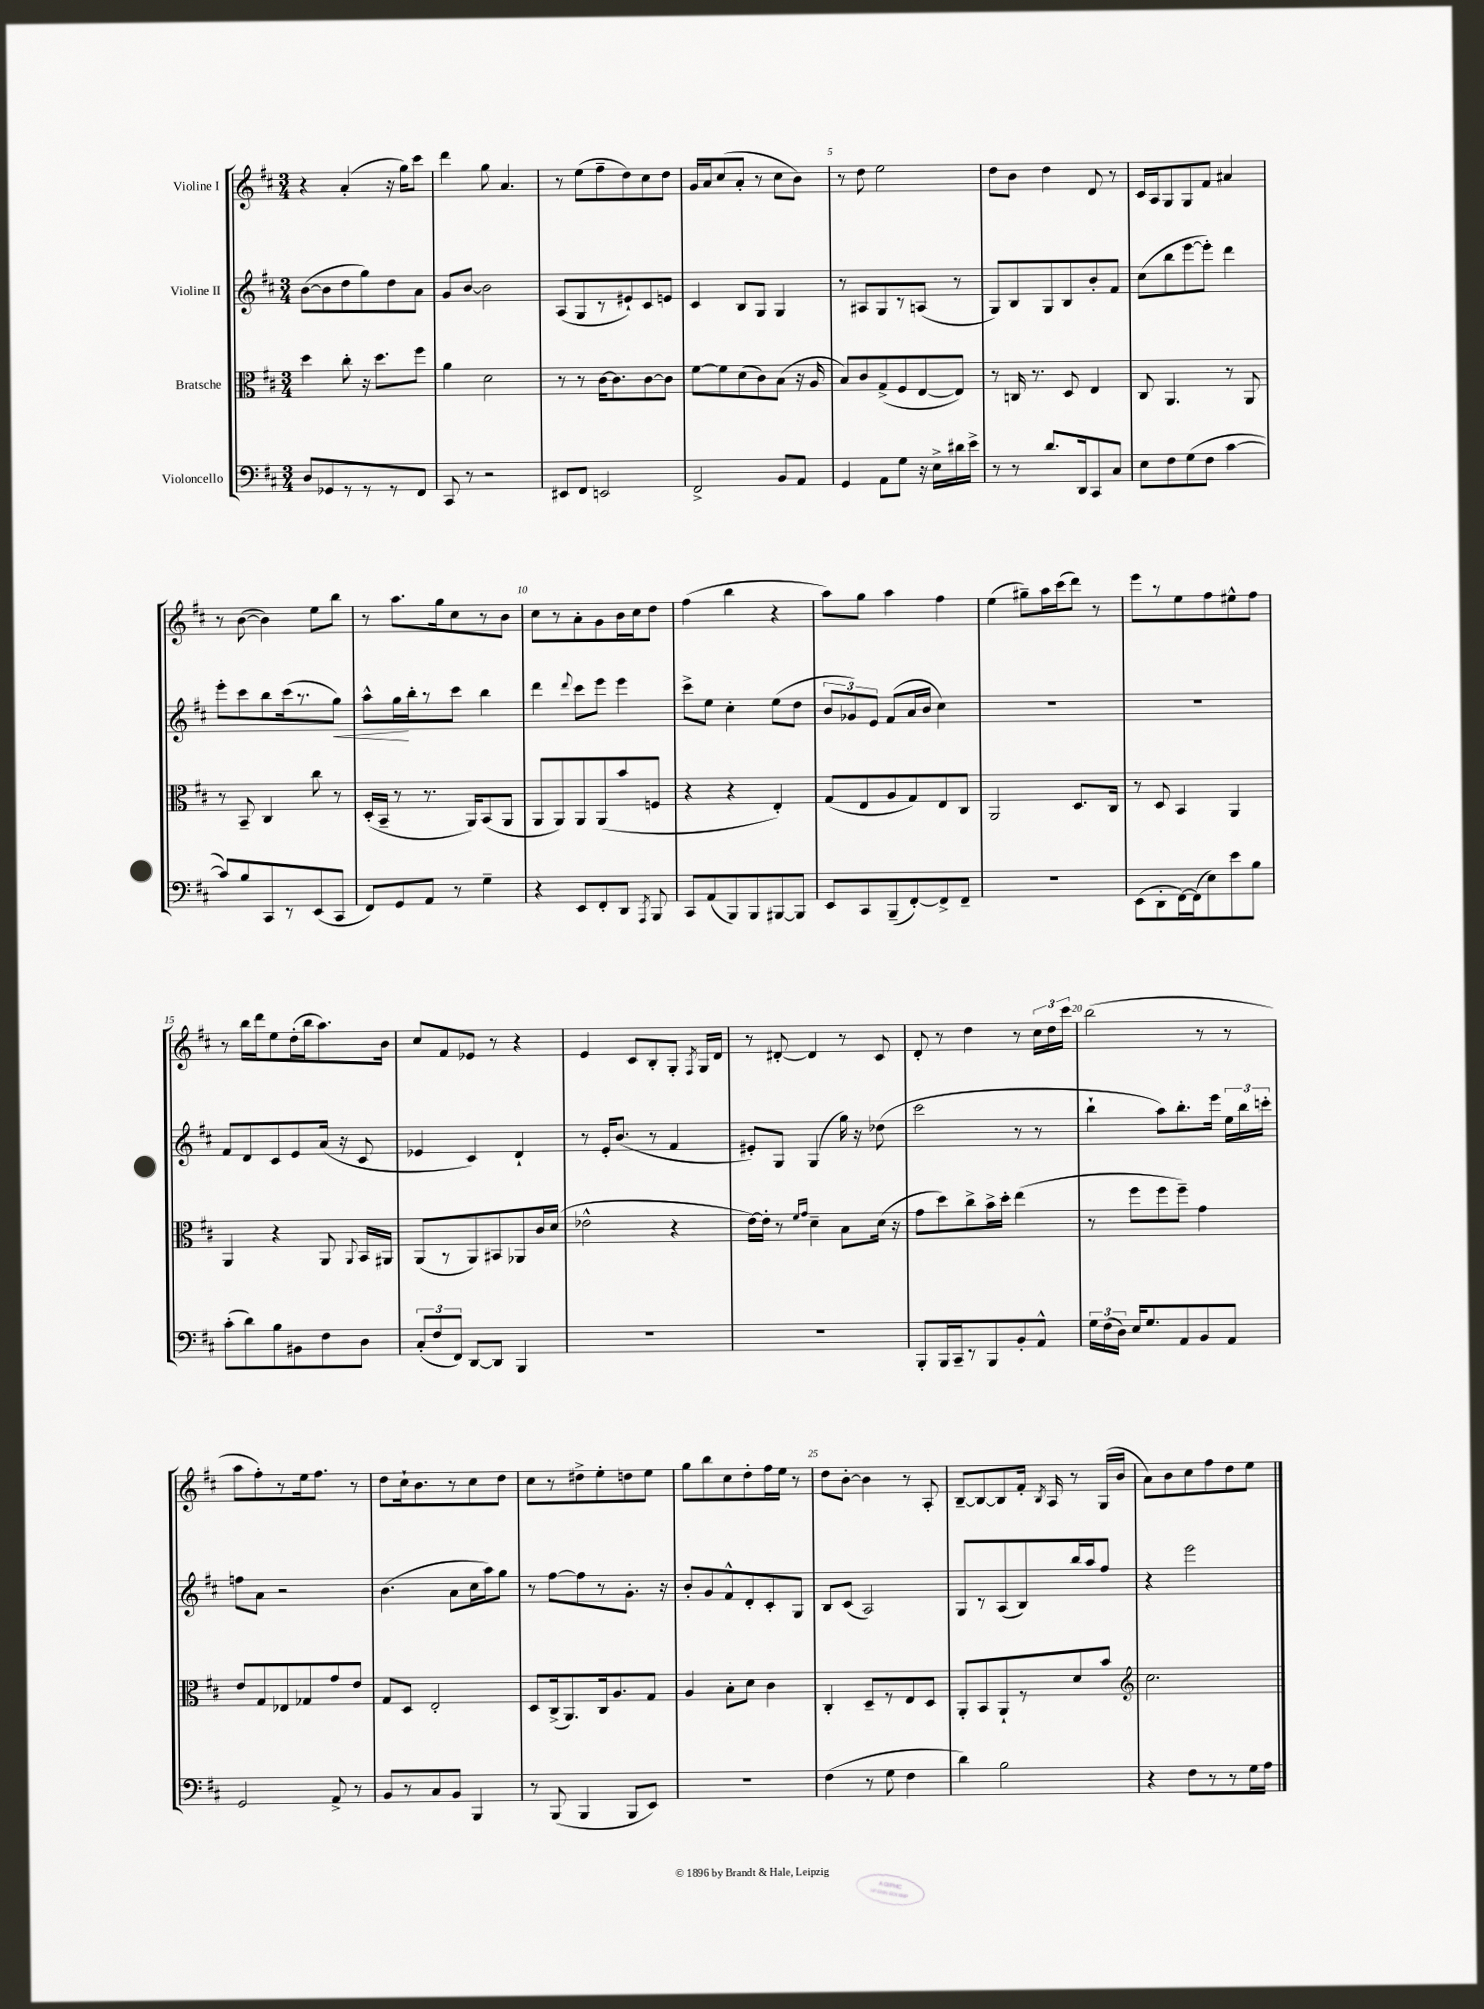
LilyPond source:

<<
\new StaffGroup <<
\new Staff = "s0" \with { instrumentName = "Violine I" } {
    \clef treble \key d \major \numericTimeSignature \time 3/4
    \autoBeamOff r4 a'4-.( r16 g''16[) cis'''8] |
    d'''4 g''8 a'4. |
    r8 e''8[( fis''8-- d''8) cis''8 d''8] |
    g'16[ a'16 cis''8( a'8]-. r8 cis''8[ b'8]) |
    r8 d''8 e''2 |
    d''8[ b'8] d''4 d'8 r8 |
    cis'16[ a16 g8 g8 fis'8] ais'4 |
    r8 b'8~( b'4) e''8[ b''8] |
    r8 a''8.[ g''16 cis''8 r8 b'8] |
    cis''8[ r8 a'8-. g'8 b'16 cis''16 d''8] |
    fis''4( b''4 r4 |
    a''8[) g''8] a''4 fis''4 |
    e''4( gis''8[--) a''16 cis'''16( d'''8]) r8 |
    e'''8[ r8 e''8 fis''8 eis''8-^ fis''8] |
    r8 b''16[ d'''16 e''8 d''16-.( b''16 a''8.) b'16] |
    cis''8[ fis'8 ees'8] r8 r4 |
    e'4 cis'8[ b8-. g8]-. \acciaccatura { fis8 } g16[ d'16] |
    r8 dis'8~-. dis'4 r8 cis'8 |
    d'8-. r8 d''4 r8 \tuplet 3/2 { cis''16[ d''16 cis'''16] } |
    b''2( r8 r8 |
    a''8[ fis''8-.) r8 e''16 fis''8.] r8 |
    d''8[ cis''16-! b'8. r8 cis''8 d''8] |
    cis''8[ r8 dis''8-> e''8-. d''8 e''8] |
    g''8[ b''8 cis''8 d''8-. fis''16 e''16] r8 |
    d''8[ b'8]~-. b'4 r8 a8-. |
    b8[~-- b8~ b8 fis'16]-. \acciaccatura { b8 } a16 r8 g16[( b'16] |
    a'8[) b'8 cis''8 fis''8 d''8 e''8] \bar "|." |
}
\new Staff = "s1" \with { instrumentName = "Violine II" } {
    \clef treble \key d \major \numericTimeSignature \time 3/4
    \autoBeamOff b'8[~( b'8 d''8 g''8) d''8 a'8] |
    g'8[ b'8]~ b'2 |
    a8[( g8 r8 eis'8-!) cis'8 e'8] |
    cis'4 b8[ g8] g4 |
    r8 ais8[ g8 r8 a8]( r8 |
    g8[) b8 g8 b8 b'8-. fis'8] |
    cis''8[( b''8 e'''8~ e'''8]-.) d'''4 |
    e'''8[-. cis'''8 b''8 cis'''16( r8. g''8]\<) |
    a''8[-^ g''16\! b''16-. r8 cis'''8] b''4 |
    d'''4 \appoggiatura { d'''8 } cis'''8[ e'''8] e'''4 |
    cis'''8[-> e''8] cis''4-. e''8[( d''8] |
    \tuplet 3/2 { b'8[ ges'8) e'8] } fis'8[( a'16 b'16] cis''4) |
    R2. |
    R2. |
    fis'8[ d'8 cis'8 e'8 a'16]( r16 cis'8 |
    ees'4 cis'4) d'4-! |
    r8 e'16[-. b'8.]( r8 fis'4 |
    eis'8[-.) g8] g4( g''16) r16 des''8( |
    cis'''2 r8 r8 |
    b''4-! a''8[) b''8.-. e'''16] \tuplet 3/2 { e''16[ b''16 c'''16]-. } |
    f''8[ a'8] r2 |
    b'4.( a'8[ cis''16 a''16) g''8] |
    r8 fis''8[~ fis''8 r8 g'8.]-. r16 |
    b'8[-. g'8 fis'8-^ d'8-. cis'8-. g8] |
    b8[ cis'8]( a2) |
    g8[ r8 a8( b8) b''16 a''16 fis''8] |
    r4 e'''2 \bar "|." |
}
\new Staff = "s2" \with { instrumentName = "Bratsche" } {
    \clef alto \key d \major \numericTimeSignature \time 3/4
    \autoBeamOff d''4 cis''8-. r16 d''8.[ fis''8] |
    a'4 d'2 |
    r8 r8 cis'16[~ cis'8. cis'8~ cis'8] |
    fis'8[~ fis'8 d'8( cis'8) b8]( r16 a16 |
    b8[) cis'8 g8->( fis8 e8~ e8]) |
    r8 c16 r8. d8 e4 |
    cis8 a,4. r8 a,8 |
    r8 b,8-- cis4 cis''8 r8 |
    d16[-.( b,16]-- r8 r8. a,16[) b,8( a,8] |
    a,8[ a,8) a,8 a,8( b'8 f8] |
    r4 r4 e4-.) |
    g8[( e8 a8 g8) e8 cis8] |
    a,2 d8.[ cis16] |
    r8 d8 b,4 a,4 |
    a,4 r4 a,8 \appoggiatura { a,8 } b,16[ ais,16] |
    a,8[( r8 a,8) bis,8 aes,8 cis'16 d'16]( |
    ees'2-^ r4 |
    e'16[~) e'16]-. r8 \grace { fis'16[ g'16] } d'4-- b8[ d'16]( r16 |
    g'8[ d''8) cis''8-> b'16-> d''16]-. e''4( |
    r8 fis''8[ fis''8 fis''8]--) g'4 |
    e'8[ g8 ees8 ges8 g'8 e'8] |
    g8[ d8] e2-. |
    d8[ cis16->( a,8.) cis16 a8. g8] |
    a4 b8[-. d'8] cis'4 |
    cis4-. d8[-- r8 e8 d8] |
    a,8[-. b,8 a,8-! r8 d'8 b'8] |
    \clef treble cis''2. \bar "|." |
}
\new Staff = "s3" \with { instrumentName = "Violoncello" } {
    \clef bass \key d \major \numericTimeSignature \time 3/4
    \autoBeamOff d8[ ges,8 r8 r8 r8 fis,8] |
    cis,8 r8 r2 |
    eis,8[ fis,8] e,2 |
    fis,2-> b,8[ a,8] |
    g,4 a,8[ g8] r16 e16[-> dis'16 e'16]-> |
    r8 r8 d'8.[ d,16 cis,8 cis8] |
    e8[ fis8 g8( fis8] cis'4~ |
    cis'8[) b8 cis,8 r8 e,8( cis,8] |
    fis,8[) g,8 a,8] r8 g4-- |
    r4 e,8[ fis,8-. d,8] \acciaccatura { a,,8 } b,,8 |
    cis,8[ a,8( b,,8) b,,8 bis,,8~ bis,,8] |
    e,8[ cis,8 b,,8--( fis,8~-.) fis,8-> fis,8]-- |
    R2. |
    e,8[( d,8-. fis,16~) fis,16( e8) e'8 b8] |
    cis'8[-.( d'8) b8 bis,8 fis8 d8] |
    \tuplet 3/2 { cis8[-.( fis8 fis,8]) } d,8[~ d,8] b,,4 |
    R2. |
    R2. |
    b,,8[-. b,,16 cis,16-- r8 b,,8 b,8-. a,8]-^ |
    \tuplet 3/2 { g16[ fis16( d16]) } e16[ g8. a,8 b,8 a,8] |
    g,2 a,8-> r8 |
    b,8[ r8 cis8 b,8] b,,4 |
    r8 b,,8( b,,4 b,,8[ e,8]) |
    R2. |
    fis4( r8 g8 fis4 |
    d'4) b2 |
    r4 fis8[ r8 r8 g16 a16] \bar "|." |
}
>>
>>
\layout { \context { \Score \override BarNumber.break-visibility = ##(#f #t #t) barNumberVisibility = #(every-nth-bar-number-visible 5) } }
